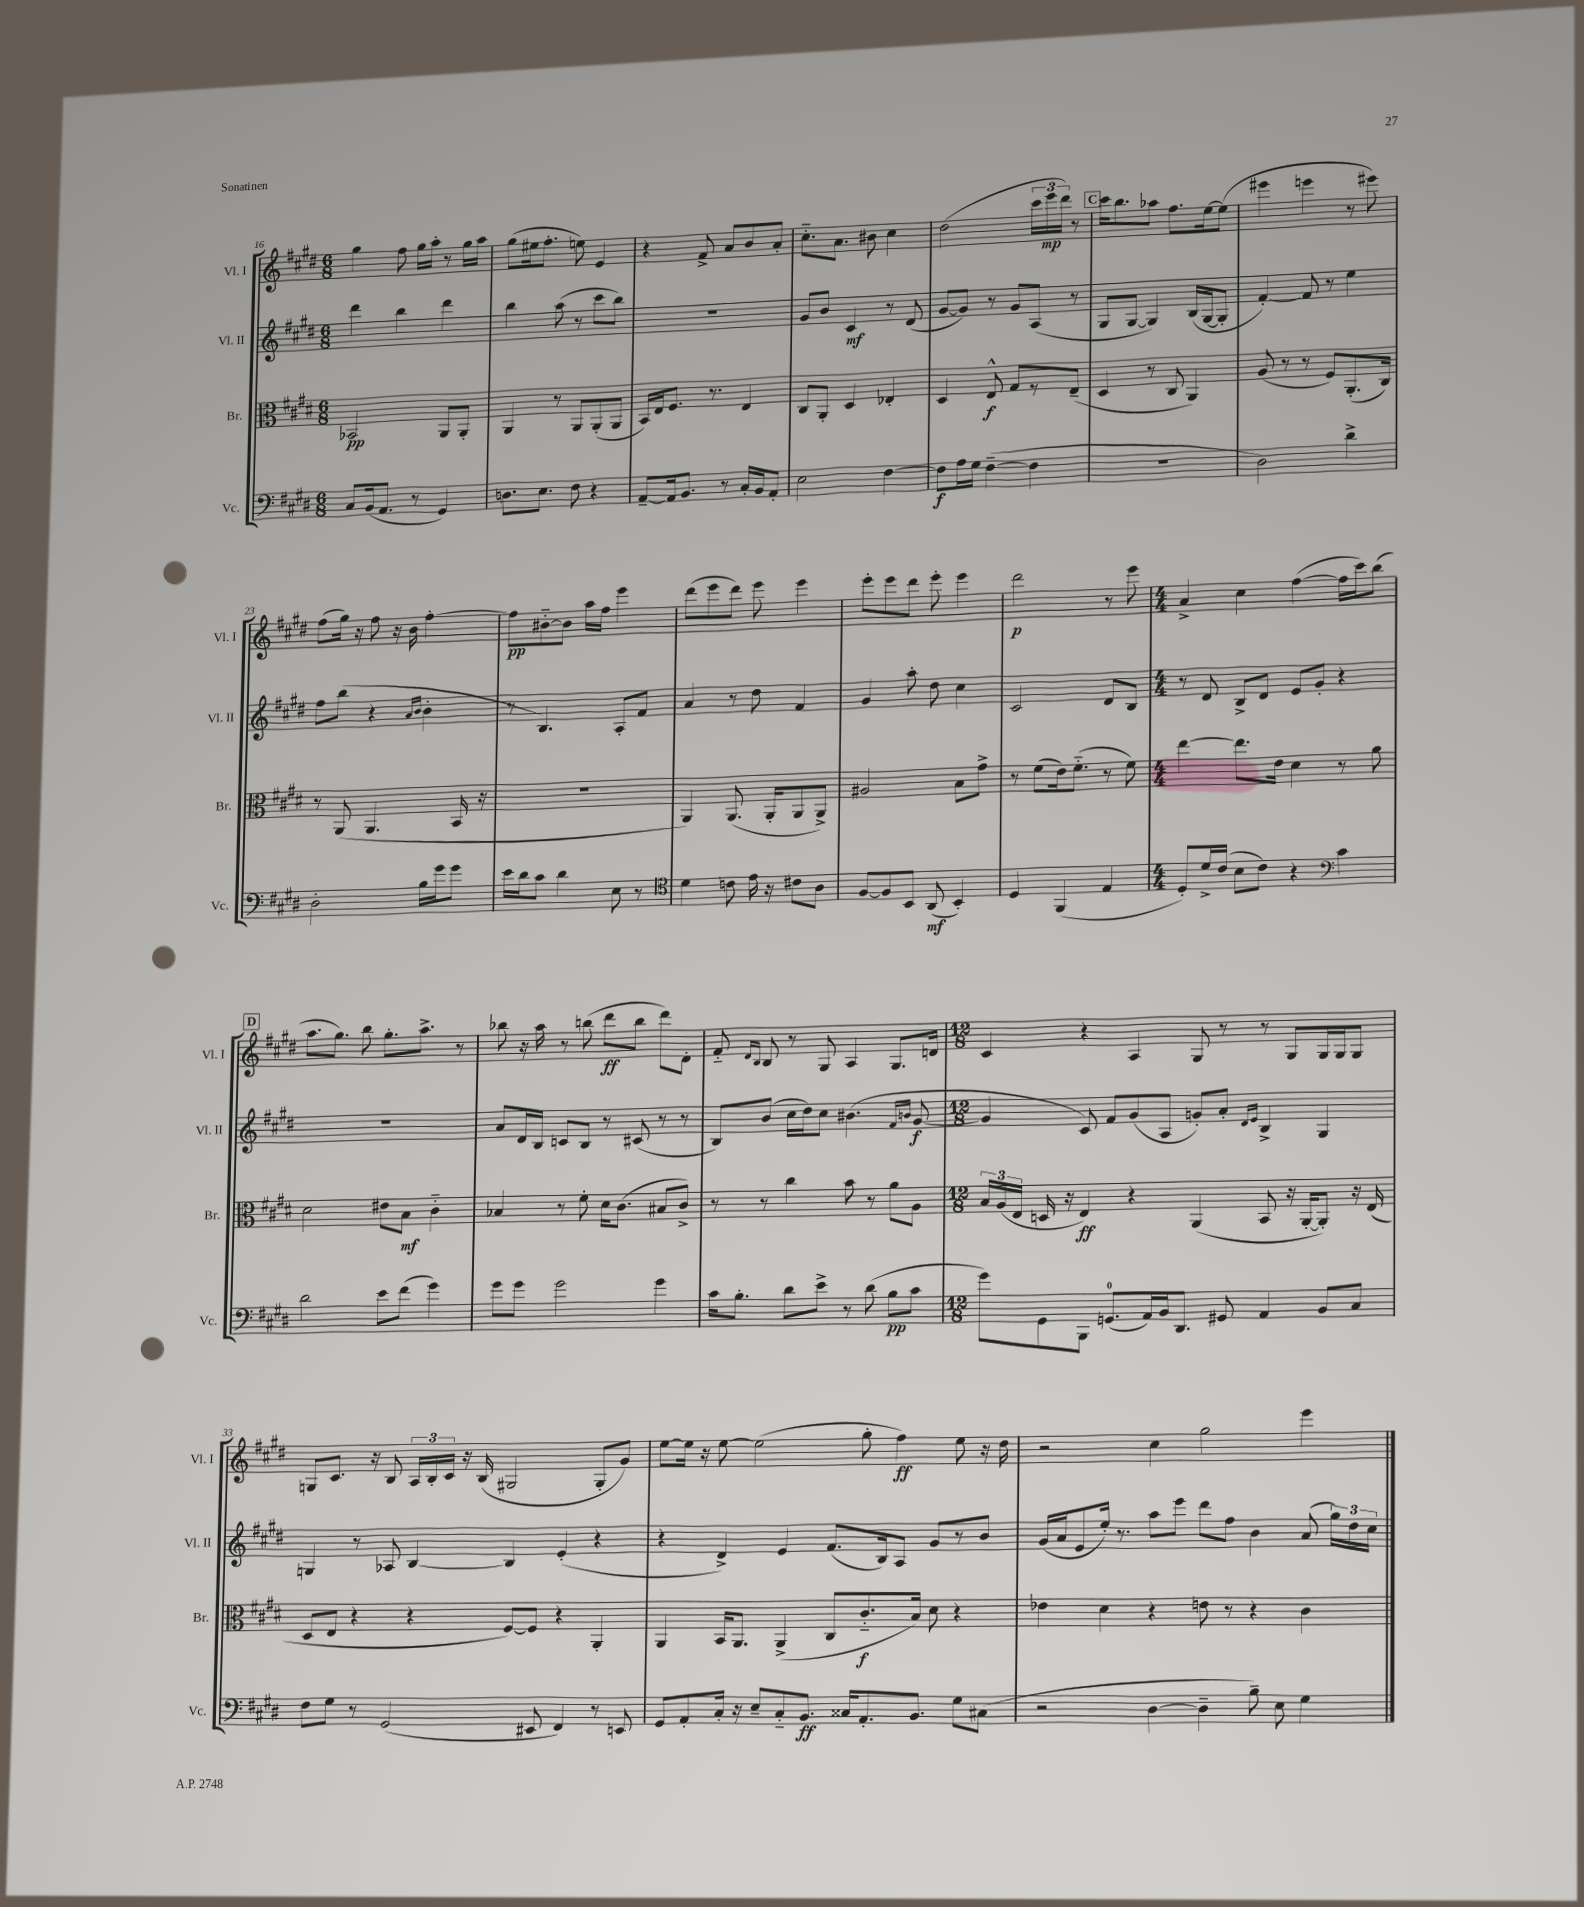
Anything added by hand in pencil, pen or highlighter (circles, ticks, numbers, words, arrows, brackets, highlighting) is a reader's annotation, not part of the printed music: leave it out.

**kern	**kern	**kern	**kern
*staff4	*staff3	*staff2	*staff1
*clefF4	*clefC3	*clefG2	*clefG2
*k[f#c#g#d#]	*k[f#c#g#d#]	*k[f#c#g#d#]	*k[f#c#g#d#]
*M6/8	*M6/8	*M6/8	*M6/8
8C#/L	2BB-/	4ddd#\	4gg#\
(16BB/k	.	.	.
8.AA/J	.	.	.
.	.	4bb\	8ff#\
8r	.	.	16gg#\LL
.	.	.	16aa'\JJ
4GG#/)	8AA/L	4ddd#\	8r
.	8AA'/J	.	16gg#\LL
.	.	.	16aa\JJ
=	=	=	=
8.D\L	4AA/	4bb\	(8gg#\L
.	.	.	16ee#\k
8.E\J	.	.	8.ff#'\J
.	8r	(8aa\	.
8F#\	8AA/L	8r	8ee\)
4r	(8AA'/	8ccc#\L	4e/
.	8AA/J	8bb\J)	.
=	=	=	=
[8AA~/L	16BB/LL)	2.r	4r
.	16E/J	.	.
16AA/]k	8.F#/J	.	.
8.BB/J	.	.	.
.	.	.	8f#^/
.	8.r	.	.
8r	.	.	8a/L
16C#'/LL	4E/	.	8b/
16BB/J	.	.	.
8AA'/J	.	.	8a'/J
=	=	=	=
2E\	8C#/L	8g#/L	8.cc#'~\L
.	8AA'/J	8b/J	.
.	.	.	8.a\J
.	4D#/	4c#/	.
.	.	.	8b#\
[4F#\	4E-'/	8r	4cc#\
.	.	(8d#/	.
=	=	=	=
8F#\]L	4D#/	[8g#/L	(2dd#\
16A\L	.	8g#/]J)	.
16G#\JJ	.	.	.
([4F#~\	8E^^/	8r	.
.	8G#/L	8g#/L	.
4F#\]	8r	(8A/J	24ccc#\LL
.	.	.	24eee\
.	.	.	24ddd#\JJ)
.	(8E~/J	8r	8r
=	=	=	=
2.r	4D#/	8G#/L	16ccc#\LK
.	.	.	8.bb\
.	.	[8G#/J	.
.	8r	4G#/])	8aa-\J
.	8C#/	.	8.ff#\L
.	4AA/)	(16B/LL	.
.	.	[16G#/J	[16ee\k
.	.	8G#'/]J	(8ee\]J
=	=	=	=
2D#\)	(8A/	[4f#'/)	4eee#\
.	8r	.	.
.	8r	8f#/]	4eee\
.	8F#/L)	8r	.
4d#^\	(8.AA'/	4ee\	8r
.	.	.	8eee#\)
.	16C#/Jk)	.	.
=	=	=	=
2D#'\	8r	8ff#\L	(8ff#\L
.	(8AA/	(8bb\J	16gg#\Jk)
.	.	.	16r
.	4.AA/	4r	8ff#\
.	.	.	16r
.	.	.	16b\
.	.	16qqa/LL	.
.	.	16qqb/JJ	.
16B\LL	.	4b'\	[4ff#'\
16g#\J	.	.	.
8g#\J	16BB/	.	.
.	16r	.	.
=	=	=	=
16e\LL	2.r	8r	8ff#\]L
16d#\J	.	.	.
8c#\J	.	4.B/)	[8b#'~\
4d#\	.	.	8b#\]J
.	.	.	16aa\LL
.	.	.	16ff#\JJ
8E\	.	8A'/L	4eee\
8r	.	8f#/J	.
=	=	=	=
*clefC4	*	*	*
4d#\	4AA/)	4a/	(8ddd#\L
.	.	.	8eee\
8c\	(8.AA/	8r	8ddd#\J)
16e\	.	8dd#\	8eee\
16r	16AA'/LK	.	.
8c#\L	8AA/	4f#/	4eee\
8A\J	8AA^/J)	.	.
=	=	=	=
[8F#/L	2A#/	4g#/	8eee'\L
8F#/]	.	.	8eee\
8BB/J	.	8aa'\	8ddd#\J
(8AA/	.	8dd#\	8eee'\
4BB'/)	8B\L	4cc#\	4eee\
.	8g#^\J	.	.
=	=	=	=
4D#/	8r	2c#/	2ddd#\
.	(8f#\L	.	.
(4FF#/	16e\k)	.	.
.	(8.f#'~\J	.	.
4E/	8r	8d#/L	8r
.	8f#\)	8B/J	8eee\
=	=	=	=
*M4/4	*M4/4	*M4/4	*M4/4
8D#'/L)	[4ee\	8r	4a^/
16d#^/L	.	8d#/	.
(16c#/JJ	.	.	.
8B\L	8.ee\]L	8B^/L	4cc#\
8c#\J)	.	8d#/J	.
.	16e\Jk	.	.
4r	4d#\	8e/L	([4ff#\
.	.	8g#'/J	.
*clefF4	*	*	*
4c#\	8r	4r	16ff#\]LL
.	.	.	16ccc#\J)
.	8a\	.	(8bb\J
=	=	=	=
2d#\	2d#\	1r	8.aa\L
.	.	.	8.gg#\J)
.	.	.	8bb\
8e\L	8e#\L	.	8.gg#'\L
(8f#\J	8B\J	.	.
.	.	.	8.aa^\J
4g#\)	4c#'~\	.	.
.	.	.	8r
=	=	=	=
8g#\L	4B-/	8a/L	8bb-\
8g#\J	.	16d#/L	16r
.	.	16B/JJ	16aa\
2g#\	8r	8c/L	8r
.	8f#'\	8B/J	(8bb\
.	16d#\LK	8r	8ddd#\L
.	(8.c#\J	.	.
.	.	(8c#/	8bb\J
4g#\	8B#/L	8r	8ddd#\L)
.	8c#^/J)	8r	8d#'\J
=	=	=	=
16c#\LK	8r	8B/L)	8f#'~/
8.B'\J	.	.	.
.	.	.	16qqd#/LL
.	.	.	16qqB/JJ
.	8r	(8b/J	8B/
8d#\L	4cc#\	16cc#\LL	8r
.	.	16dd#\J)	.
8e^\J	.	8cc#\J	8G#/
8r	8b\	(4.b#\	4A/
(8d#\	8r	.	.
8B\L	8a\L	.	8.G#/L
.	.	16qqf#/LL	.
.	.	16qqb/JJ	.
8c#\J	8A\J	[8g#/	.
.	.	.	16d/Jk
=	=	=	=
*M12/8	*M12/8	*M12/8	*M12/8
8g#\L)	24B/LL	4g#/]	4c#/
.	(24A/	.	.
.	24E/JJ	.	.
8GG#\	16D/	.	.
.	16r	.	.
8BBB\J	4E/)	8c#/)	4r
(8.GG/L	.	8f#/L	.
.	4r	(8g#/	4A/
16AA/L)	.	.	.
16BB/J	.	8A/J	.
8.DD#/J	.	.	.
.	(4AA/	8g'/L)	8G#/
8GG#/	.	8a'/J	8r
.	.	16qqd#/LL	.
.	.	16qqe/JJ	.
4AA/	8BB/	4B^/	8r
.	16r	.	8G#/L
.	[16AA'/LK	.	.
8BB/L	8AA'/]J)	4G#/	16G#/L
.	.	.	16G#/J
8C#/J	16r	.	8G#/J
.	(16E/	.	.
=	=	=	=
8F#\L	8D#/L	4G/	8G/L
8G#\J	8E/J	.	8.c#/J
8r	4r	8r	.
.	.	.	16r
(2GG#/	.	8A-/	8B/
.	4r	[4B/	24A/LL
.	.	.	24B'/
.	.	.	24c#/JJ
.	.	.	16r
.	.	.	(16B/
.	[8F#/L)	4B/]	2G#/
8EE#/	8F#/]J	.	.
4FF#/)	4r	(4e'/	.
8r	4AA'/	4r	8G#'/L
8EE/	.	.	8g#/J)
=	=	=	=
8GG#/L	4AA/	4r	[8ee\L
8AA'/	.	.	16ee\]Jk
.	.	.	16r
16C#'/Jk	16BB/LK	4d#^/)	[8ee\
16r	8.AA/J	.	.
8E~/L	.	.	(2ee\]
8C#'~/	(4AA^/	4e/	.
8.BB/J	.	.	.
.	8C#/L	(8.f#/L	.
16C##/LK	.	.	.
8.AA'/	8.c#'~/	.	8gg#'\
.	.	16B/k)	.
.	.	8A/J	4ff#\)
8.BB/J	16B/Jk)	.	.
.	8d#\	8g#/L	.
8G#\L	4r	8r	8ee\
(8C#\J	.	8b/J	16r
.	.	.	16dd#\
=	=	=	=
2r	4e-\	(16g#/LL	2r
.	.	16a/J	.
.	.	8e/	.
.	4d#\	16ee'/Jk)	.
.	.	8.r	.
[4D#\	4r	8aa\L	4cc#\
.	.	8eee\J	.
4D#~\]	8e\	8ddd#\L	2gg#\
.	8r	8ff#\J	.
8B~\)	4r	4b\	.
8E\	.	.	.
4G#\	4c#\	(8a/	4eee\
.	.	24gg#\LL)	.
.	.	24dd#\	.
.	.	24cc#\JJ	.
==	==	==	==
*-	*-	*-	*-
